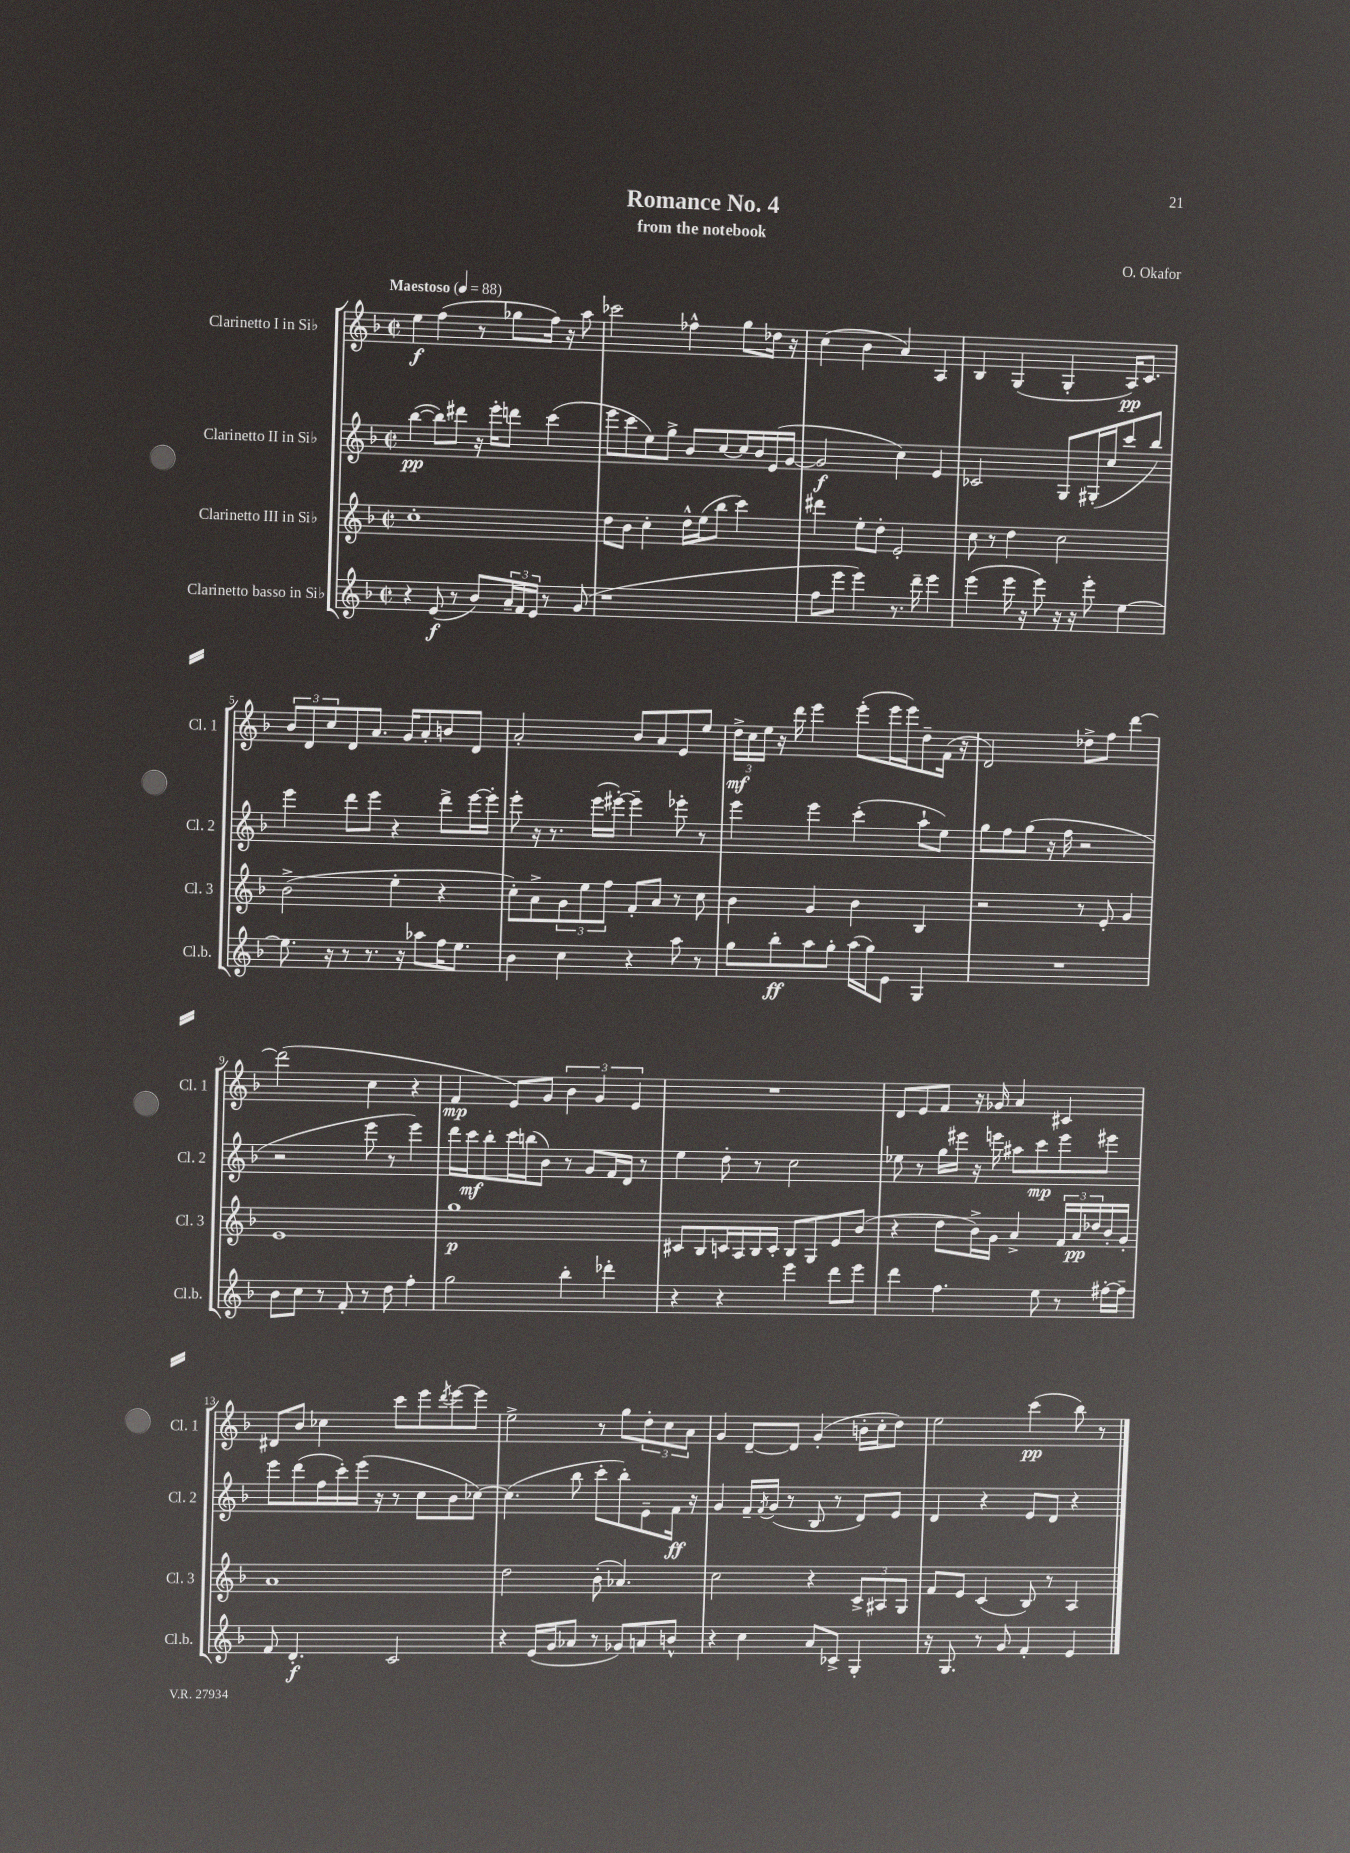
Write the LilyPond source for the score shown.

\header { title = "Romance No. 4" composer = "O. Okafor" subtitle = "from the notebook" }
<<
\new StaffGroup <<
\new Staff = "s0" \with { instrumentName = "Clarinetto I in Sib" shortInstrumentName = "Cl. 1" } {
    \clef treble \key f \major \defaultTimeSignature \time 2/2 \tempo "Maestoso" 4 = 88
    e''4\f f''4( r8 ges''8 f''16) r16 a''8 |
    ces'''2 fes''4-^ g''8 des''16 r16 |
    c''4( bes'4 a'4) a4 |
    bes4 g4( g4-. a16\pp) c'8. |
    \tuplet 3/2 { bes'8 d'8 c''8 } d'8 a'8. g'16 a'8-. b'8 d'8 |
    a'2-. bes'8 a'8 e'8 e''8 |
    \tuplet 3/2 { d''16->\mf c''16 e''16 } r16 d'''16 e'''4 e'''8-.( e'''16 e'''16) d''8-- f'16( r16 |
    d'2) des''8-> f''8 d'''4~ |
    d'''2( c''4 r4 |
    f'4\mp e'8) g'8 \tuplet 3/2 { bes'4 g'4 e'4 } |
    R1 |
    d'8 e'8 f'8 r16 ges'16 a'4 cis'4 |
    dis'8 bes'8 ces''4 c'''8 e'''8 \acciaccatura { d'''8 } e'''8~ e'''8 |
    e''2-> r8 g''8 \tuplet 3/2 { d''8-. c''8 a'8 } |
    g'4 d'8~-- d'8 g'4-.( b'16-. c''16-. d''8) |
    e''2 c'''4\pp( bes''8) r8 \bar "|." |
}
\new Staff = "s1" \with { instrumentName = "Clarinetto II in Sib" shortInstrumentName = "Cl. 2" } {
    \clef treble \key f \major \defaultTimeSignature \time 2/2
    bes''4~\pp( bes''8) dis'''8 r16 e'''16-. d'''8 c'''4( |
    e'''8 c'''8 e''8) g''8-> bes'8 c''8~ c''16 bes'16 e'16( g'16~ |
    g'2\f c''4) e'4 |
    ces'2 g8 gis16-.( c''16 c'''8 bes''8) |
    e'''4 d'''8 e'''8 r4 d'''8-> e'''16~ e'''16-. |
    e'''8-. r16 r8. e'''16( eis'''16~-.) eis'''4-- ees'''8-. r8 |
    e'''4 e'''4 c'''4-.( a''8-! e''8) |
    g''8 f''8 g''8( r16 f''16 r2 |
    r2 e'''8 r8 e'''4) |
    d'''16 c'''16\mf bes''8-. c'''16 b''16( bes'8) r8 g'8 f'16 d'16 r8 |
    e''4 d''8-. r8 c''2 |
    ees''8 r8 g''16 eis'''16 r16 e'''16 ais''8 c'''8\mp e'''8 eis'''8 |
    e'''8 d'''8( f''16 c'''16-.) e'''16( r16 r8 c''8 bes'8 ces''8~) |
    ces''4.( bes''8 c'''8-. bes''8-.) e'8-- f'16\ff r16 |
    g'4 f'16-- \acciaccatura { f'8 } g'16( r8 bes8 r8 d'8) e'8 |
    d'4 r4 e'8 d'8 r4 \bar "|." |
}
\new Staff = "s2" \with { instrumentName = "Clarinetto III in Sib" shortInstrumentName = "Cl. 3" } {
    \clef treble \key f \major \defaultTimeSignature \time 2/2
    c''1-. |
    d''8 bes'8 c''4-. d''16-^ e''16( bes''8 c'''4) |
    dis'''4 e''8-. d''8-. e'2-. |
    c''8 r8 d''4 c''2 |
    bes'2->( e''4-. r4 |
    c''8-.) a'8-> \tuplet 3/2 { g'8 e''8 f''8 } f'8-. a'8 r8 c''8 |
    bes'4 g'4 bes'4 bes4 |
    r2 r8 e'8-. g'4 |
    e'1 |
    g''1\p |
    cis'8 bes8 c'16 a16 bes16 c'16-. bes8 g8 e'8 bes'8( |
    r4 d''8 bes'16->) g'16 a'4-> \tuplet 3/2 { f'16 a'16\pp des''16 } bes'16-. g'16-. |
    a'1 |
    d''2 bes'8-.( aes'4.) |
    c''2 r4 \tuplet 3/2 { c'8-> ais8 g8 } |
    f'8 e'8 c'4( bes8) r8 a4 \bar "|." |
}
\new Staff = "s3" \with { instrumentName = "Clarinetto basso in Sib" shortInstrumentName = "Cl.b." } {
    \clef treble \key f \major \defaultTimeSignature \time 2/2
    r4 e'8\f( r8 bes'8) \tuplet 3/2 { a'16-- f'16 e'16 } r8 g'8( |
    r1 |
    f''8 e'''8 e'''4) r8. d'''16-- e'''4 |
    e'''4( e'''16 r16 e'''8) r16 r16 e'''8-. e''4~ |
    e''8. r16 r8 r8. r16 aes''8 f''16 e''8. |
    bes'4 c''4 r4 a''8 r8 |
    g''8 bes''8-.\ff a''8 g''8-. a''16( g''16) e'8 g4 |
    R1 |
    bes'8 c''8 r8 f'8-. r8 d''8 f''4-. |
    g''2 bes''4-. des'''4-. |
    r4 r4 e'''4 d'''8 e'''8 |
    d'''4 f''4. e''8 r8 fis''16~-. fis''16-- |
    f'8 d'4.-.\f c'2 |
    r4 e'16( g'16 aes'8 r8 ges'8) a'8 b'8-^ |
    r4 c''4 a'8 ces'8-> g4-. |
    r16 g8. r8 g'8 f'4-. e'4 \bar "|." |
}
>>
>>
